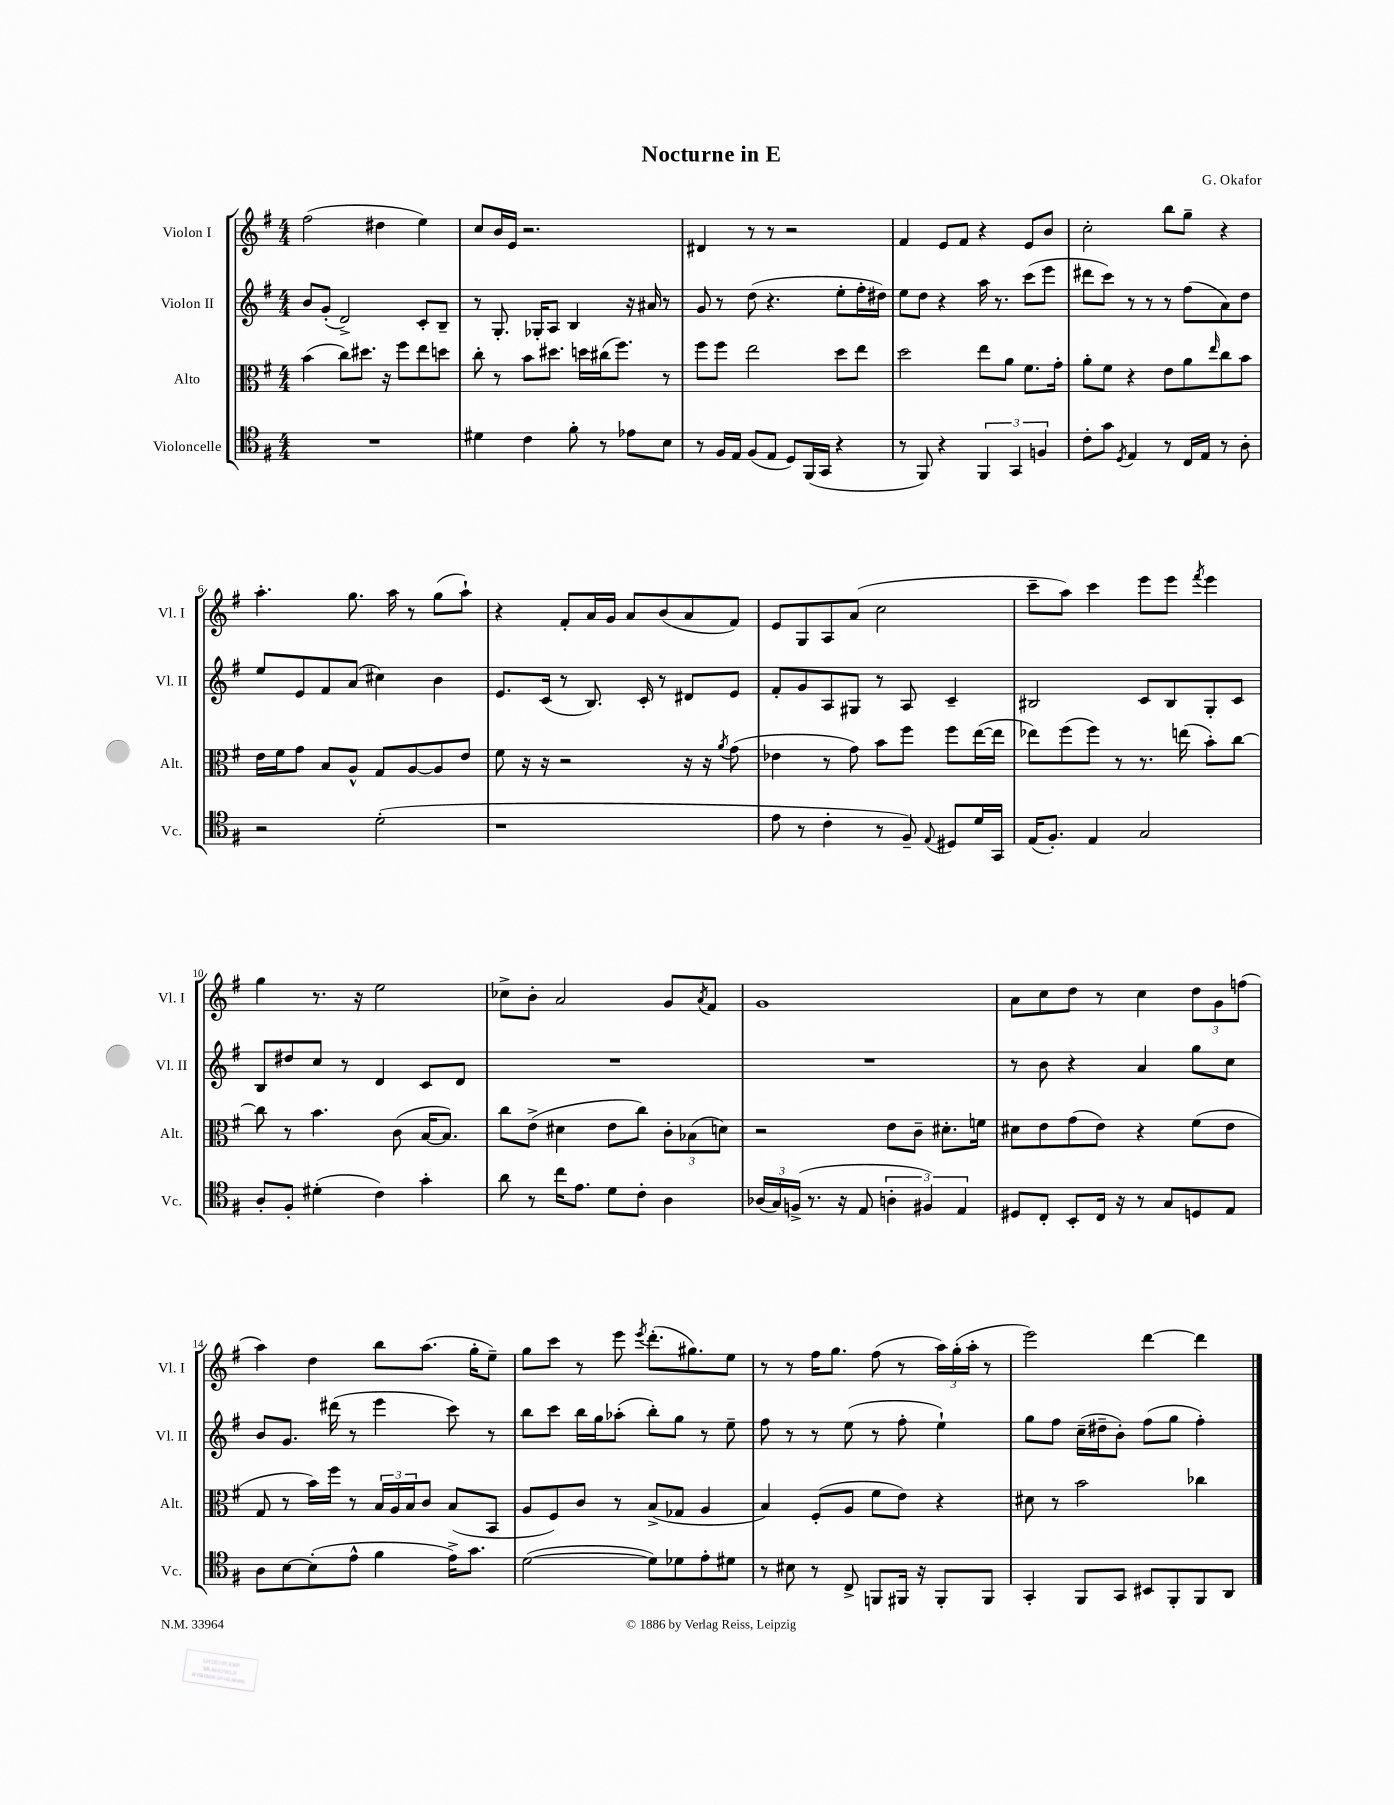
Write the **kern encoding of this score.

**kern	**kern	**kern	**kern
*part4	*part3	*part2	*part1
*staff4	*staff3	*staff2	*staff1
*I"Violoncelle	*I"Alto	*I"Violon II	*I"Violon I
*I'Vc.	*I'Alt.	*I'Vl. II	*I'Vl. I
*clefC4	*clefC3	*clefG2	*clefG2
*k[f#]	*k[f#]	*k[f#]	*k[f#]
*M4/4	*M4/4	*M4/4	*M4/4
=1	=1	=1	=1
1r	(4b\	8b/L	(2ff#\
.	.	(8g'/J	.
.	8cc\L)	2d^/)	.
.	8.dd#X\J	.	.
.	.	.	4dd#X\
.	16r	.	.
.	8ff#\L	.	.
.	8ee\	8c'/L	4ee\)
.	8ddn\J	8B~/J	.
=2	=2	=2	=2
4d#X\	8cc'\	8r	8cc/L
.	8r	8.G'/	16b/L
.	.	.	16e/JJ
4c\	8b\L	.	2.r
.	.	16G-X'/KL	.
.	8.dd#X\J	8A/J	.
8f#'\	.	4B/	.
.	16ddn\LL	.	.
8r	(16cc#X\J	.	.
.	8.ff#\J)	.	.
8e-X\L	.	16r	.
.	.	16a#X/	.
8B\J	8r	8r	.
=3	=3	=3	=3
8r	8ff#\L	8g/	4d#X/
16F#/LL	8ff#\J	8r	.
16E/JJ	.	.	.
(8F#/L	2ee\	(8dd\	8r
8E/J	.	4.r	8r
8D/L)	.	.	2r
(16FF#/L	.	.	.
16GG/JJ	.	.	.
4r	8dd\L	8ee'\L	.
.	8ee\J	16ff#'\L	.
.	.	16dd#X\JJ)	.
=4	=4	=4	=4
8r	2dd\	8ee\L	4f#/
8FF#/)	.	8dd\J	.
4r	.	4r	8e/L
.	.	.	8f#/J
6FF#/	8ee\L	16aa\	4r
.	.	8.r	.
.	8a\J	.	.
6GG/	.	.	.
.	8.f#\L	(8ccc\L	8e/L
6Fn/	.	.	.
.	.	8eee\J	8b/J
.	16g'\Jk	.	.
=5	=5	=5	=5
8c'\L	8a'\L	8ddd#X\L	2cc'\
8g\J	8f#\J	8ccc\J)	.
8qD/	.	.	.
4E/	4r	8r	.
.	.	8r	.
8r	8e\L	8r	8bb\L
16C/LL	8a\	(8ff#\L	8gg~\J
16E/JJ	.	.	.
.	16qqee/	.	.
8r	8cc\	8a\)	4r
8A'\	8b\J	8dd\J	.
!!LO:LB:g=z
=6	=6	=6	=6
2r	16e\LL	8ee/L	4.aa'\
.	16f#\J	.	.
.	8g\J	8e/	.
.	8B/L	8f#/	.
.	8A^^/J	(8a/J	8.gg\
(2d'\	8G/L	4cc#X\)	.
.	.	.	16aa\
.	[8A/	.	8r
.	8A/]	4b\	(8gg\L
.	8e/J	.	8aa`\J)
=7	=7	=7	=7
1r	8f#\	8.e/L	4r
.	16r	.	.
.	16r	(16c/Jk	.
.	2r	8r	8f#'/L
.	.	8.B/)	16a/L
.	.	.	16g/JJ
.	.	.	8a/L
.	.	16c'/	.
.	.	8r	(8b/
.	16r	8d#X/L	8a/
.	16r	.	.
.	8qa/	.	.
.	(8g\	8e/J	8f#/J)
=8	=8	=8	=8
8e\	4e-X\	8f#'/L	8e/L
8r	.	8g/	8G/
4c'\	8r	8A/	8A/
.	8g\)	8G#X/J	(8a/J
8r	8b\L	8r	2cc\
8F#~/)	8ff#\J	8A/	.
8qqE/	.	.	.
8D#X/L	8ff#\L	4c~/	.
16d/L	([16ee\L	.	.
16GG/JJ	16ee\JJ]	.	.
=9	=9	=9	=9
(16E/KL	8ee-X\L)	2B#X/	8ccc~\L
8.F#'/J)	.	.	.
.	(8ff#\	.	8aa\J)
4E/	8ff#\J)	.	4ccc\
.	8r	.	.
2G/	8.r	8c/L	8eee\L
.	.	8B#/	8eee\J
.	(16een\	.	.
.	.	.	8qfff#/
.	8b'\L)	8G'/	4eee\
.	[8cc\J	8c/J	.
!!LO:LB:g=z
=10	=10	=10	=10
8A'/L	8cc\]	8B/L	4gg\
8F#'/J	8r	8dd#X/	.
(4d#X'\	4.b\	8cc/J	8.r
.	.	8r	.
.	.	.	16r
4c\)	.	4d/	2ee\
.	(8c\	.	.
4g'\	[16B/KL	8c/L	.
.	8.B/J])	.	.
.	.	8d/J	.
=11	=11	=11	=11
8a\	8cc\L	1r	8cc-X^\L
8r	(8e^\J	.	8b'\J
16cc\KL	4d#X\	.	2a/
8.e\J	.	.	.
8d\L	8e\L	.	.
8c'\J	8cc\J)	.	.
4A\	12c'\L	.	8g/L
.	(12B-X\	.	.
.	.	.	8qa/
.	.	.	8f#/J
.	12dn\J)	.	.
=12	=12	=12	=12
(24A-X/LL	2r	1r	1g
24G/)	.	.	.
(24Fn^/JJ	.	.	.
8.r	.	.	.
16r	.	.	.
8E/	.	.	.
6An'\	8e\L	.	.
.	8c~\J	.	.
6F#X/)	.	.	.
.	8.d#X'\L	.	.
6E/	.	.	.
.	16fn\Jk	.	.
=13	=13	=13	=13
8D#X/L	8d#X\L	8r	8a\L
8C'/J	8e\	8b\	8cc\
8BB'/L	(8g\	4r	8dd\J
16C/Jk	8e\J)	.	8r
16r	.	.	.
8r	4r	4a/	4cc\
8G/L	.	.	.
8Dn/	(8f#\L	8gg\L	12dd\L
.	.	.	12g\
8E/J	8e\J	8cc\J	.
.	.	.	(12ffn\J
!!LO:LB:g=z
=14	=14	=14	=14
8A\L	8G/	8b/L	4aa\)
[8B\	8r	8.g/J	.
(8B'\]	16b\LL)	.	4dd\
.	16ff#\JJ	(16ddd#X\	.
8e^^\J	8r	8r	.
4f#\	24B/LL	4eee\	8bb\L
.	24A/	.	.
.	24B/J	.	.
.	8c/J	.	(8.aa\J
16e^\KL)	(8B/L	8ccc\)	.
8.g\J	.	.	16gg'\KL
.	8BB/J	8r	8ee~\J)
=15	=15	=15	=15
([2d\	8A/L	8bb\L	8gg\L
.	8F#/)	8ccc\J	8ccc\J
.	8c/J	16bb\LL	8r
.	.	16gg\J	.
.	8r	(8aa-X'\J	8eee\
.	.	.	8qeee/
8d\L])	(8B^/L	8bb'\L)	(8.ddd'\L
8d-X\	8G-X/J	8gg\J	.
.	.	.	8.gg#X\)
8e'\	4A/	8r	.
8d#X\J	.	8ee~\	8ee\J
=16	=16	=16	=16
8r	4B/)	8ff#\	8r
8B#X\	.	8r	8r
8r	(8F#'/L	8r	16ff#\KL
.	.	.	8.gg\J
8C^/	8A/J	(8ee\	.
8FFn/L	8f#\L	8r	(8ff#\
16FF#X/Jk	8e\J)	8ff#'\	8r
16r	.	.	.
8FF#'/L	4r	4ee`\)	24aa\LL)
.	.	.	(24gg'\
.	.	.	24aa'\JJ
8FF#/J	.	.	8r
=17	=17	=17	=17
4GG'/	8d#X\	8gg\L	2eee\)
.	8r	8ff#\J	.
8FF#/L	2b\	(16cc~\LL	.
.	.	16dd#X~\J	.
8GG/J	.	8b'\J)	.
8BB#X/L	.	(8ff#\L	[4ddd\
8FF#'/	.	8gg\J	.
8FF#/	4cc-X\	4ff#'\)	4ddd\]
8AA/J	.	.	.
==	==	==	==
*-	*-	*-	*-
